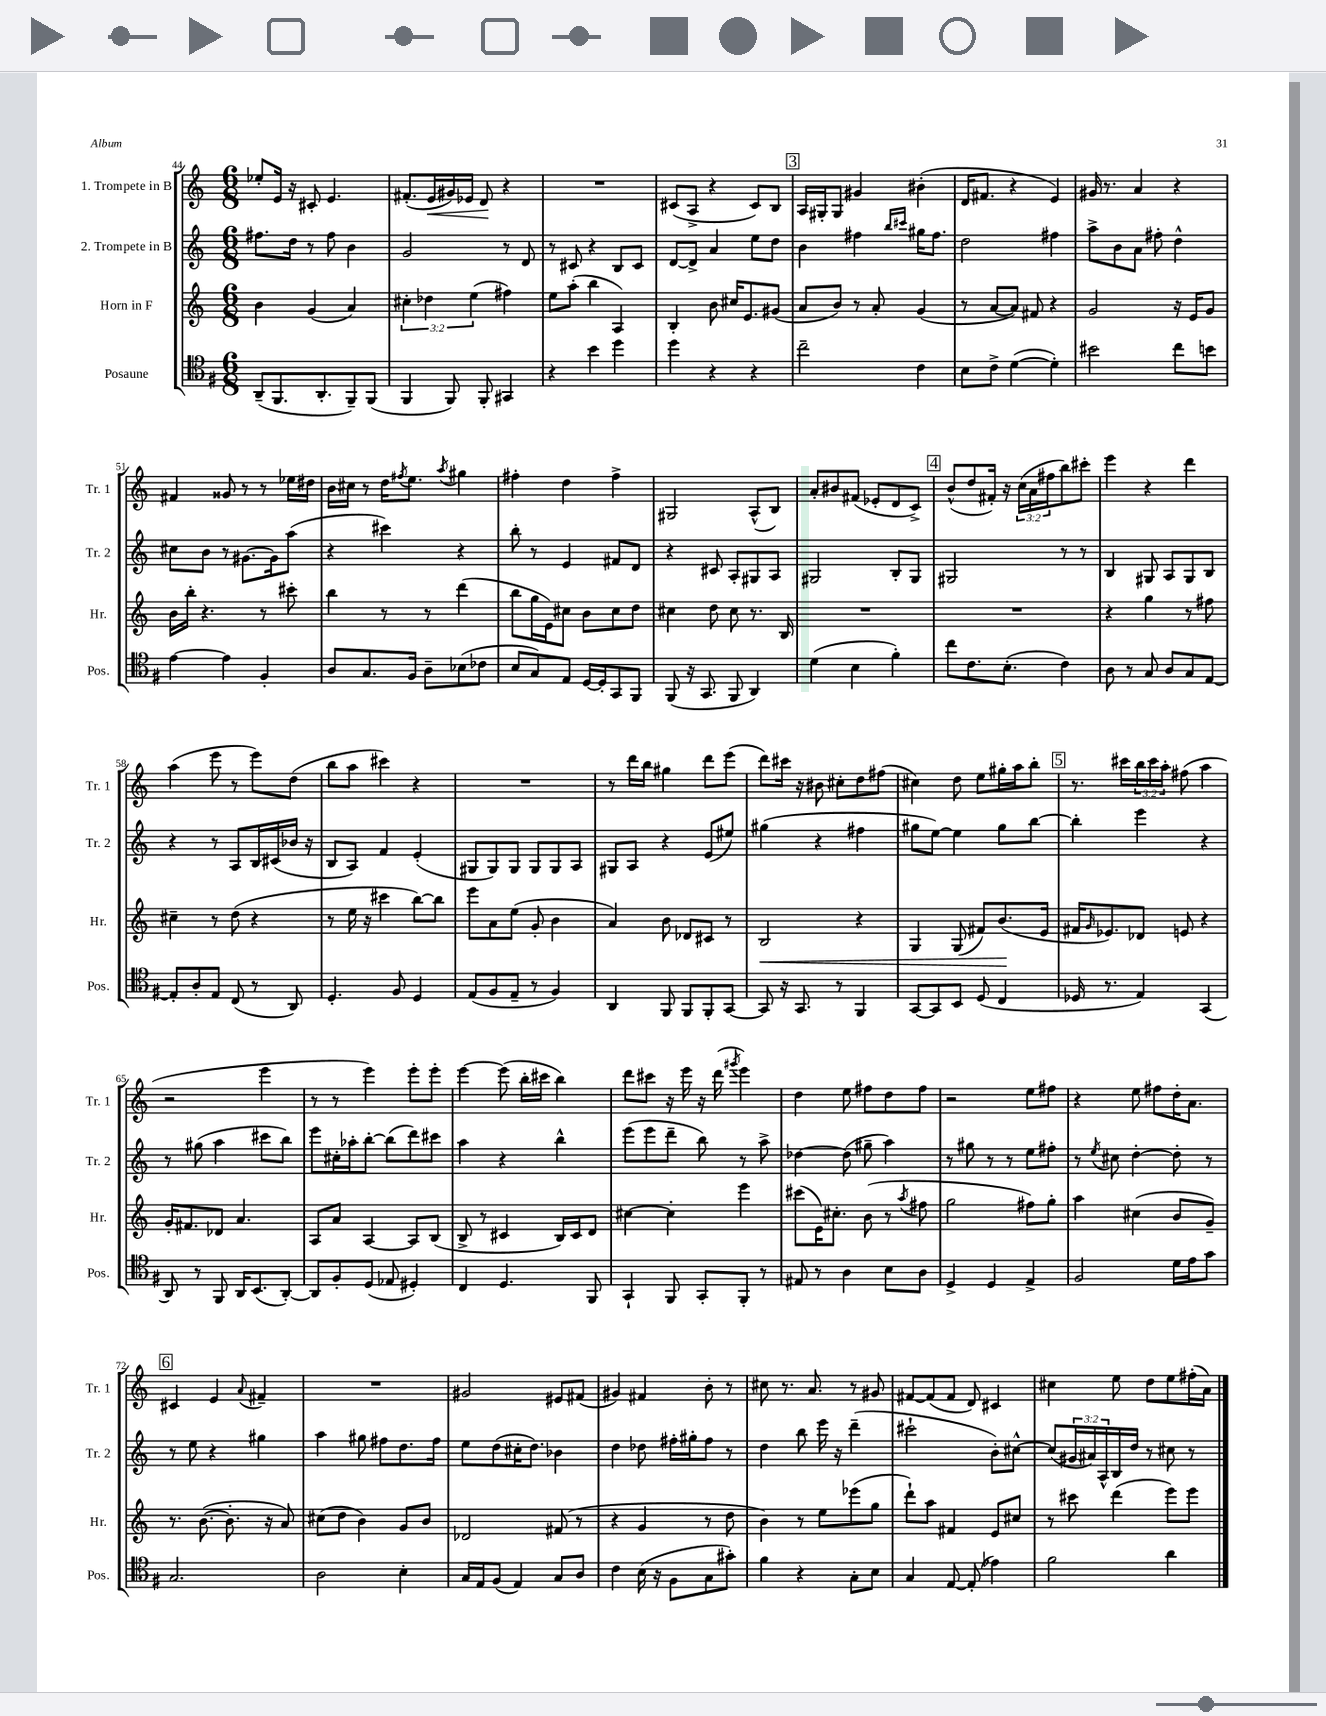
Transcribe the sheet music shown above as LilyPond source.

<<
\new StaffGroup <<
\new Staff = "s0" \with { instrumentName = "1. Trompete in B" shortInstrumentName = "Tr. 1" } {
    \clef treble \key c \major \numericTimeSignature \time 6/8 \override Staff.TupletNumber.text = #tuplet-number::calc-fraction-text
    ees''8-. e'16 r16 cis'8-. e'4. |
    fis'8.-.( e'16\< gis'16) ees'16 d'8\! r4 |
    R2. |
    cis'8( a8-> r4 cis'8) b8 |
    \mark \markup { \box "3" } a16 gis16-. gis8 gis'4 bis'4-.( |
    d'16 fis'8. r4 e'4) |
    gis'16 r8. a'4 r4 |
    fis'4 gisis'8 r8 r8 ees''16 dis''16 |
    b'16 cis''16 r8 d''16 \acciaccatura { fis''8 } e''8. \acciaccatura { a''8 } gis''4 |
    fis''4-. d''4 fis''4-> |
    gis2 a8-^( b8) |
    a'8-. bis'8 fis'8( ees'8-. d'8 c'8->) |
    \mark \markup { \box "4" } b'8-^( d''8 fis'16-.) r16 \tuplet 3/2 { c''16( a'16 fis''16 } b''8) cis'''8-. |
    e'''4 r4 d'''4 |
    a''4( e'''8 r8 e'''8) d''8( |
    b''8 a''8 cis'''4) r4 |
    R2. |
    r8 d'''16 b''16 gis''4 d'''8 e'''8( |
    d'''8) cis'''16 r16 bis'8 cis''8-. d''8 fis''8( |
    cis''4) d''8 e''8 gis''16-. a''16 b''8-. |
    \mark \markup { \box "5" } r8. cis'''16 \tuplet 3/2 { b''16 cis'''16 a''16-. } fis''8( a''4 |
    r2 e'''4 |
    r8 r8 e'''4) e'''8-. e'''8-. |
    e'''4~ e'''8( b''16-. cis'''16 b''4) |
    d'''8 cis'''8 r16 e'''16 r16 d'''16( \acciaccatura { gis'''8 } e'''4) |
    d''4 e''8 fis''8 d''8 fis''8 |
    r2 e''8 fis''8 |
    r4 e''8 fis''8 d''16-. a'8. |
    \mark \markup { \box "6" } cis'4 e'4 \appoggiatura { a'8 } fis'4-- |
    R2. |
    gis'2 eis'8 fis'8( |
    gis'4) fis'4 b'8-. r8 |
    cis''8 r8. a'8. r8 gis'8 |
    fis'8~ fis'8( fis'8 d'8) cis'4 |
    cis''4 e''8 d''8 e''8 fis''16-.( a'16) \bar "|." |
}
\new Staff = "s1" \with { instrumentName = "2. Trompete in B" shortInstrumentName = "Tr. 2" } {
    \clef treble \key c \major \numericTimeSignature \time 6/8 \override Staff.TupletNumber.text = #tuplet-number::calc-fraction-text
    fis''8. d''16 r8 fis''8 b'4 |
    g'2 r8 d'8 |
    r8 cis'8 r4 b8 cis'8 |
    d'8~ d'8-> a'4 e''8 d''8 |
    \mark \markup { \box "3" } b'4 fis''4 \grace { b''16 cis'''16 } gis''16 fis''8. |
    d''2 fis''4 |
    a''8-> b'8 a'8 fis''8-. d''4-^ |
    cis''8 b'8 r8 gis'8.~ gis'16 a''8( |
    r4 cis'''4) r4 |
    b''8-. r8 e'4 fis'8 d'8 |
    r4 cis'8 a8-. gis8 a8 |
    gis2 b8-. gis8 |
    \mark \markup { \box "4" } gis2 r8 r8 |
    b4 gis8 a8 gis8 b8 |
    r4 r8 a8 b16 cis'16( bes'16 r16 |
    b8 a8) f'4 e'4-.( |
    gis8 gis8) gis8 gis8 gis8 a8 |
    gis8 a8 r4 e'8( eis''8) |
    gis''4( r4 fis''4 |
    gis''8 e''8~) e''4 gis''8 b''8~ |
    \mark \markup { \box "5" } b''4-. e'''4 r4 |
    r8 gis''8( a''4 cis'''8 b''8) |
    e'''8 cis''16-. aes''16-. b''8~-. b''8( d'''8) cis'''8 |
    a''4 r4 b''4-^ |
    e'''8( e'''8 d'''8-- b''8) r8 a''8-> |
    des''4~ des''8( gis''8-- a''4) |
    r8 gis''8 r8 r8 e''8 fis''8-. |
    r8 \acciaccatura { e''8 } cis''8 d''4~-. d''8-. r8 |
    \mark \markup { \box "6" } r8 e''8 r4 gis''4 |
    a''4 gis''8 fis''8 d''8. fis''16 |
    e''8 d''8( cis''16-. d''8.) bes'4 |
    d''4 des''8 fis''16-. gis''16-. fis''8 r8 |
    d''4 b''8 e'''16 r16 d'''4--( |
    cis'''2-! b'8-.) cis''8~-^ |
    cis''8( \tuplet 3/2 { gis'16 ais'16) a16-^ } b16 d''16 r8 cis''8 r8 \bar "|." |
}
\new Staff = "s2" \with { instrumentName = "Horn in F" shortInstrumentName = "Hr." } {
    \clef treble \key c \major \numericTimeSignature \time 6/8 \override Staff.TupletNumber.text = #tuplet-number::calc-fraction-text
    b'4 g'4( a'4) |
    \tuplet 3/2 { cis''4-. des''4 e''4( } fis''4) |
    e''8 a''8-.( b''4 a4) |
    b4-. b'8 cis''16 e'8. gis'8( |
    \mark \markup { \box "3" } a'8 b'8) r8 a'8-. g'4( |
    r8 a'8~ a'8) fis'8 r4 |
    g'2 r16 e'16 g'8 |
    b'16 b''16-. r4. r8 cis'''8-. |
    b''4 r8 r8 d'''4( |
    b''8 g''16 e'16) cis''8 b'8 cis''8 d''8 |
    cis''4 d''8 cis''8 r8. b16 |
    R2. |
    \mark \markup { \box "4" } R2. |
    r4 g''4 r8 fis''8 |
    cis''4-- r8 d''8( r4 |
    r8 e''16 r16 cis'''4 b''8~) b''8 |
    e'''8 a'8 e''8( g'8-. b'4 |
    a'4) b'8 des'8 cis'8 r8 |
    b2\< r4 |
    g4 g8( fis'8) b'8.\!( e'16 |
    \mark \markup { \box "5" } fis'16 \grace { g'16 } ees'8.) des'8 e'8 r4 |
    g'16-. fis'8. des'8 a'4. |
    a8 a'8 a4~ a8 b8( |
    b8-> r8 cis'4 b16) cis'16 d'8 |
    cis''4~ cis''4-. e'''4 |
    cis'''8( e'16) cis''8.-. b'8( r8 \acciaccatura { a''8 } fis''8 |
    g''2 fis''8) g''8-. |
    a''4 cis''4( b'8 g'8--) |
    \mark \markup { \box "6" } r8. b'8.~( b'8.-. r16 a'8) |
    cis''8( d''8 b'4) g'8 b'8 |
    des'2 fis'8( r8 |
    r4 g'4 r8 d''8 |
    b'4) r8 e''8 ees'''8( g''8 |
    d'''8-!) a''8 fis'4 e'8 cis''8 |
    r8 cis'''8 d'''4( e'''8) e'''8 \bar "|." |
}
\new Staff = "s3" \with { instrumentName = "Posaune" shortInstrumentName = "Pos." } {
    \clef tenor \key g \major \numericTimeSignature \time 6/8
    a,8--( fis,8. a,8.-. fis,8--) fis,8( |
    fis,4 fis,8) fis,8-. gis,4 |
    r4 b'4 d''4 |
    d''4 r4 r4 |
    \mark \markup { \box "3" } c''2-- c'4 |
    b8 c'8-> d'4~( d'4-.) |
    bis'2 c''8 b'8 |
    e'4~ e'4 fis4-. |
    a8 g8. fis16 a8-- bes8( ces'8 |
    b8 g8) e8 d16~ d16-. g,8 fis,8 |
    fis,8( r16 g,8. fis,8 a,4) |
    d'4( b4 fis'4-.) |
    \mark \markup { \box "4" } c''8 c'8. b8.-.( c'4) |
    a8 r8 g8 a8 g8 e8~ |
    e8-. a8-. e8 c8( r8 a,8) |
    d4.-. fis8 d4 |
    e8( fis8 e8-- r8 fis4) |
    a,4 fis,8 fis,8 fis,8-. g,8~ |
    g,8 r16 g,8. r8 fis,4 |
    g,8~ g,8 b,8 d8( c4 |
    \mark \markup { \box "5" } des16 r8. e4) g,4( |
    a,8) r8 fis,8 a,16 b,8.( a,8~-.) |
    a,8 fis8-. d8( ees8 dis4-.) |
    c4 d4. fis,8 |
    g,4-! fis,8 g,8-. fis,8-. r8 |
    eis8 r8 a4 b8 a8 |
    d4-> d4 e4-> |
    fis2 d'16 e'16 g'8 |
    \mark \markup { \box "6" } g2. |
    a2 b4-. |
    g16 e16 fis8( e4) g8 a8 |
    c'4 b16( r16 fis8 g8 gis'8-.) |
    fis'4 r4 g8-. b8 |
    g4 e8~ e8-.( ees'4) |
    fis'2 a'4 \bar "|." |
}
>>
>>
\layout { \context { \Score currentBarNumber = #44 } }
